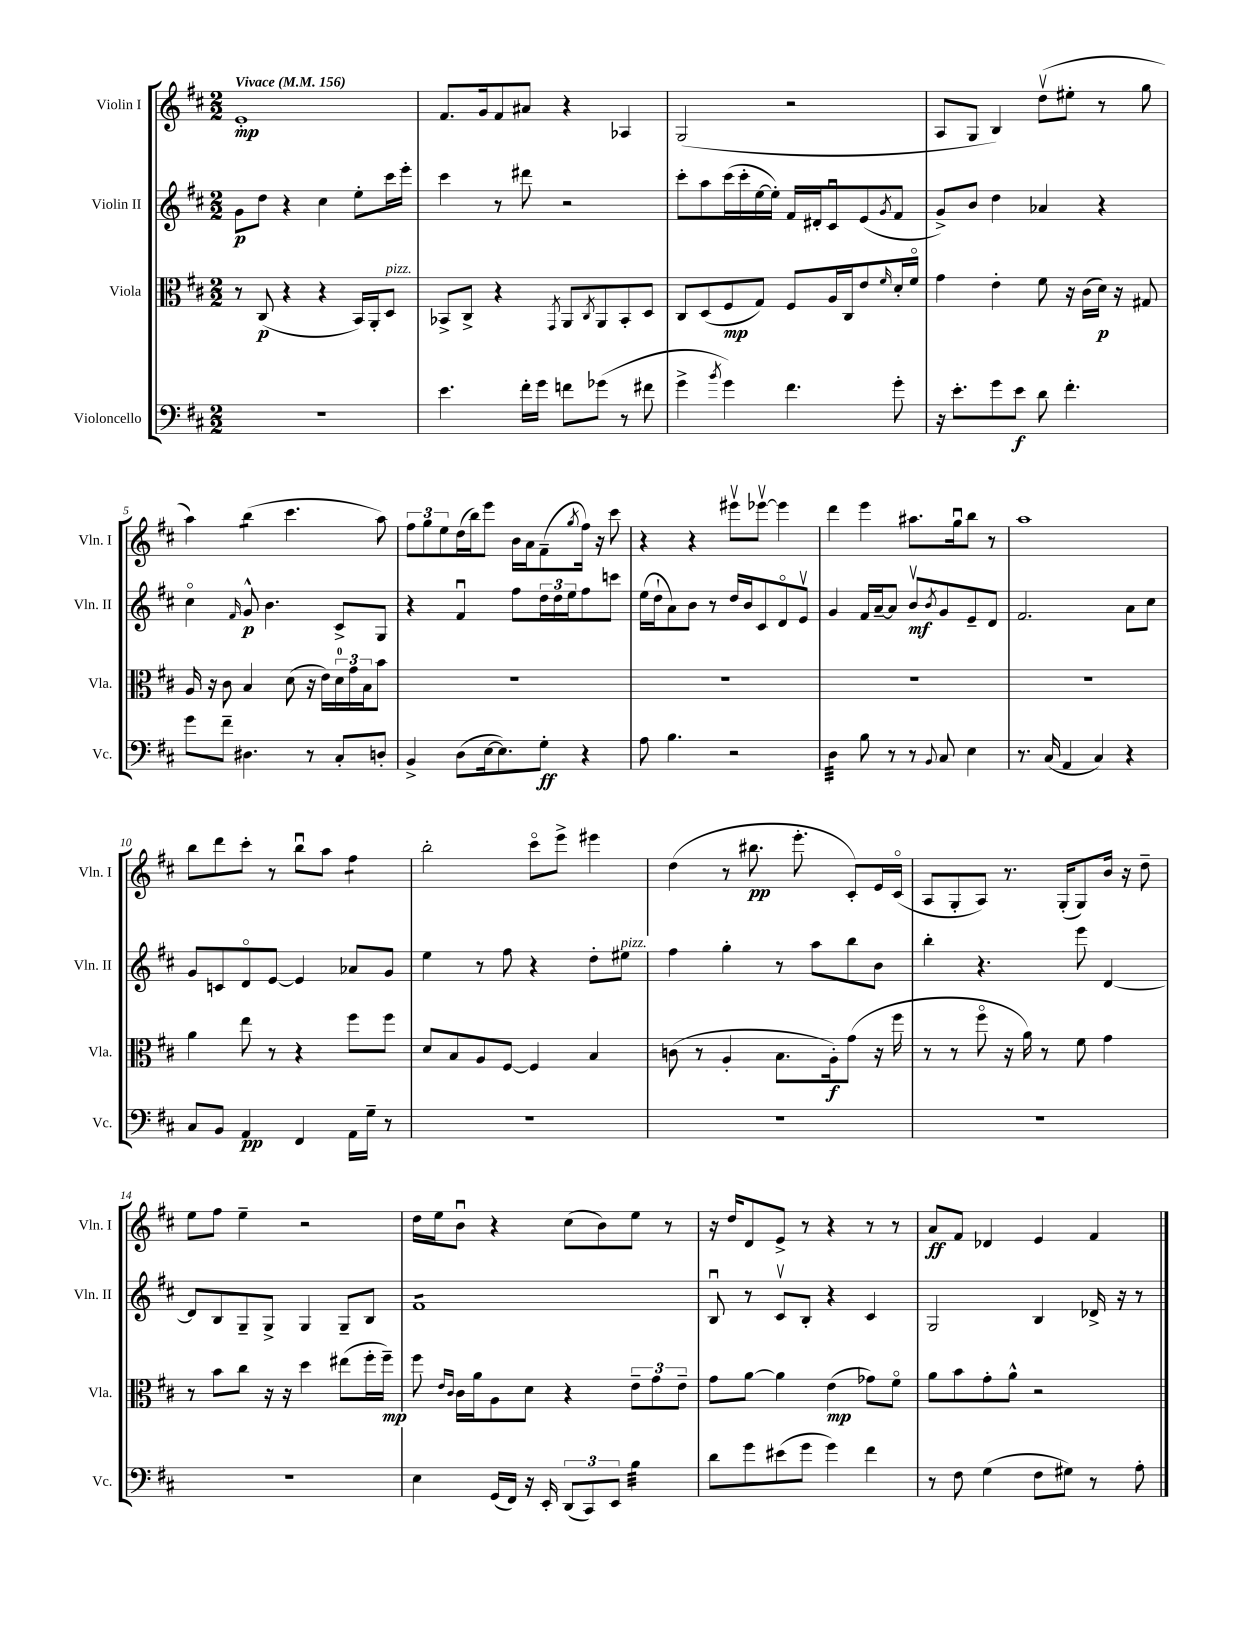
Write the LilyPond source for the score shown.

<<
\new StaffGroup <<
\new Staff = "s0" \with { instrumentName = "Violin I" shortInstrumentName = "Vln. I" } {
    \clef treble \key d \major \numericTimeSignature \time 2/2 \tempo "Vivace" 4 = 156
    e'1-.\mp |
    fis'8. g'16 fis'8 ais'8 r4 aes4 |
    g2( r2 |
    a8 g8 b4) d''8\upbow( eis''8-. r8 g''8 |
    a''4) b''4:8( cis'''4. a''8) |
    \tuplet 3/2 { fis''8 g''8 e''8 } d''16( b''16) e'''8 b'16 a'16 fis'8--( \acciaccatura { g''8 } fis''16) r16 cis'''8 |
    r4 r4 eis'''8\upbow ees'''8~\upbow ees'''4 |
    d'''4 e'''4 ais''8. g''16\downbow b''8 r8 |
    a''1 |
    b''8 d'''8 cis'''8-. r8 b''8\downbow a''8 fis''4:8 |
    b''2-. cis'''8\flageolet e'''8-> eis'''4 |
    d''4( r8 bis''8.\pp e'''8.-. cis'8-.) e'16 cis'16\flageolet( |
    a8 g8-. a8) r8. g16-.( g8) b'16 r16 d''8-- |
    e''8 fis''8 e''4-- r2 |
    d''16 e''16 b'8\downbow r4 cis''8( b'8) e''8 r8 |
    r16 d''16 d'8 e'8-> r8 r4 r8 r8 |
    a'8\ff fis'8 des'4 e'4 fis'4 \bar "|." |
}
\new Staff = "s1" \with { instrumentName = "Violin II" shortInstrumentName = "Vln. II" } {
    \clef treble \key d \major \numericTimeSignature \time 2/2
    g'8\p d''8 r4 cis''4 e''8-. cis'''16 e'''16-. |
    cis'''4 r8 dis'''8 r2 |
    cis'''8-. a''8 cis'''16( cis'''16-. e''16~ e''16-.) fis'16 dis'16-. cis'8\downbow e'8( \acciaccatura { g'8 } fis'8 |
    g'8->) b'8 d''4 aes'4 r4 |
    cis''4\flageolet \grace { fis'16 } g'8-^\p b'4. cis'8-> g8 |
    r4 fis'4\downbow fis''8 \tuplet 3/2 { d''16 d''16 e''16 } fis''8 c'''8 |
    e''16( d''16-! a'8) b'8 r8 d''16 b'16 cis'8 d'8\flageolet e'8\upbow |
    g'4 fis'16 a'16~-- a'8 b'8\upbow\mf \acciaccatura { b'8 } g'8 e'8-- d'8 |
    fis'2. a'8 cis''8 |
    g'8 c'8 d'8\flageolet e'8~ e'4 aes'8 g'8 |
    e''4 r8 fis''8 r4 d''8-. eis''8^\markup { \italic "pizz." } |
    fis''4 g''4-. r8 a''8 b''8 b'8 |
    b''4-. r4. e'''8 d'4~ |
    d'8 b8 g8-- g8-> g4 g8-- b8 |
    fis'1:8 |
    b8\downbow r8 cis'8\upbow b8-. r4 cis'4 |
    g2 b4 des'16-> r16 r8 \bar "|." |
}
\new Staff = "s2" \with { instrumentName = "Viola" shortInstrumentName = "Vla." } {
    \clef alto \key d \major \numericTimeSignature \time 2/2
    r8 cis8\p( r4 r4 b,16) a,16-. d8^\markup { \italic "pizz." } |
    bes,8-> cis8-> r4 \acciaccatura { g,8 } a,8 \acciaccatura { cis8 } a,8 bes,8-. d8 |
    cis8 d8( fis8\mp g8) fis8 a16 cis16 e'8 \grace { fis'16 } d'16-. fis'16\flageolet |
    g'4 e'4-. fis'8 r16 cis'16( d'16\p) r16 gis8 |
    a16 r16 cis'8 b4 d'8( r16 e'16) \tuplet 3/2 { d'16-0 g'16 b16 } b'8 |
    R1 |
    R1 |
    R1 |
    R1 |
    a'4 e''8 r8 r4 fis''8 fis''8 |
    d'8 b8 a8 fis8~ fis4 b4 |
    c'8( r8 a4-. b8. a16-.\f) g'8( r16 fis''16 |
    r8 r8 fis''8\flageolet r16 a'16) r8 fis'8 g'4 |
    r8 b'8 cis''8 r16 r16 d''4 eis''8( fis''16-. fis''16--\mp) |
    fis''8 \grace { e'16 cis'16 } cis'16 a'16 a8 d'8 r4 \tuplet 3/2 { e'8-- g'8 e'8-- } |
    g'8 a'8~ a'4 e'4\mp( ges'8) fis'8\flageolet |
    a'8 b'8 g'8-. a'8-^ r2 \bar "|." |
}
\new Staff = "s3" \with { instrumentName = "Violoncello" shortInstrumentName = "Vc." } {
    \clef bass \key d \major \numericTimeSignature \time 2/2
    R1 |
    e'4. fis'16-. g'16 f'8 ges'8( r8 fis'8 |
    g'4-> \acciaccatura { b'8 } g'4) fis'4. g'8-. |
    r16 e'8.-. g'8 e'8\f d'8 fis'4.-. |
    g'8 fis'8-- dis4. r8 cis8-. d8-. |
    b,4-> d8( e16~ e8.) g8-.\ff r4 |
    a8 b4. r2 |
    d4:32 b8 r8 r8 \appoggiatura { b,8 } cis8 e4 |
    r8. cis16( a,4 cis4) r4 |
    cis8 b,8 a,4\pp fis,4 a,16 g16-- r8 |
    R1 |
    R1 |
    R1 |
    R1 |
    e4 g,16( fis,16) r16 e,16-. \tuplet 3/2 { d,8( cis,8) e,8 } b4:32 |
    d'8 g'8 eis'8( g'8 g'4) fis'4 |
    r8 fis8 g4( fis8 gis8) r8 a8-. \bar "|." |
}
>>
>>
